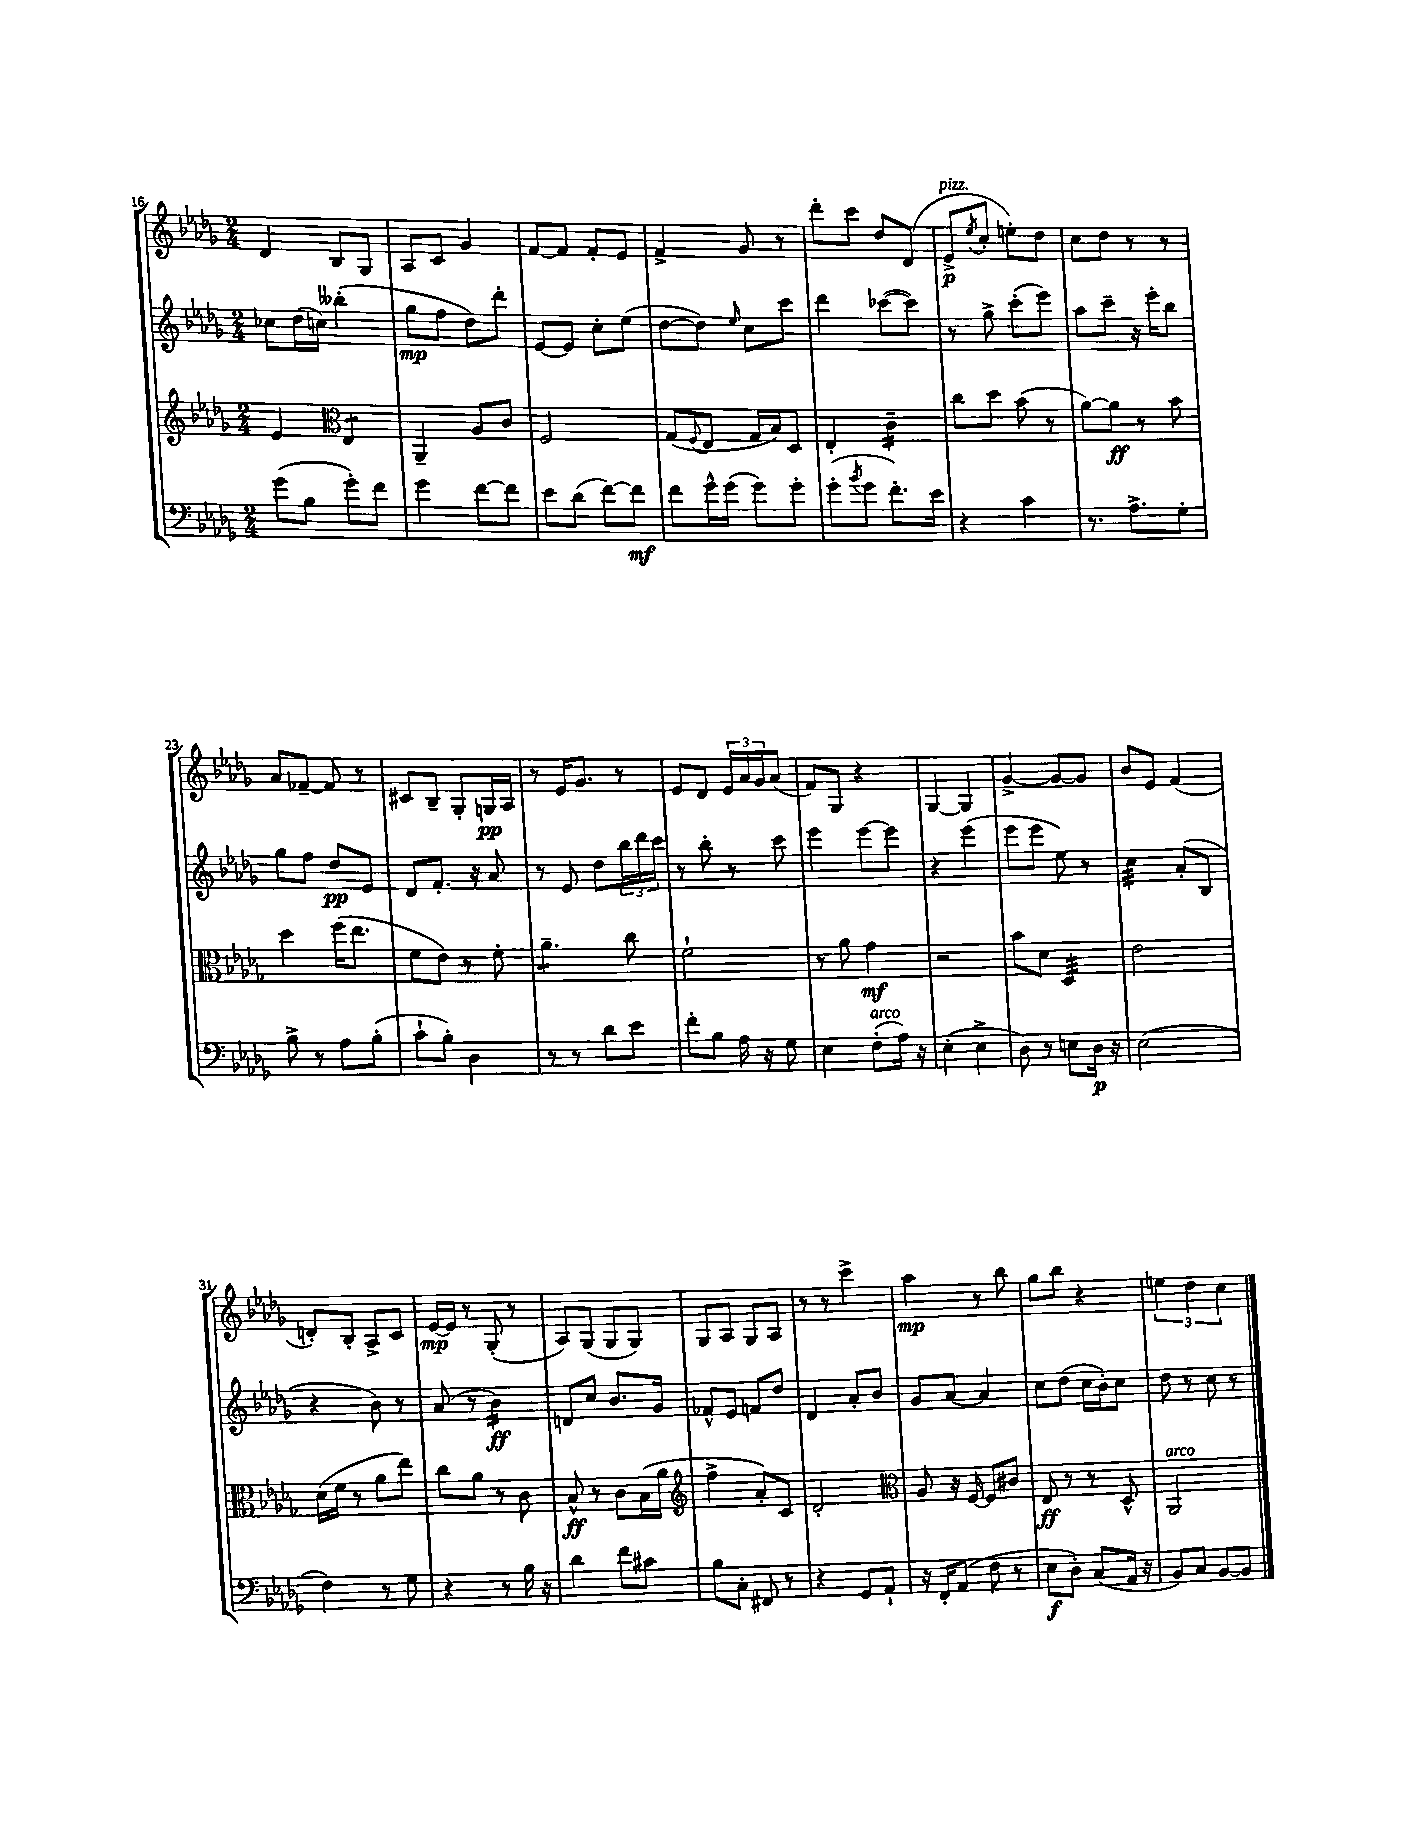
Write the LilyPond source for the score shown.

<<
\new StaffGroup <<
\new Staff = "s0" {
    \clef treble \key des \major \numericTimeSignature \time 2/4
    des'4 bes8 ges8 |
    aes8 c'8 ges'4 |
    f'8~ f'8 f'8-. ees'8 |
    f'4-> ges'8 r8 |
    des'''8-. c'''8 des''8 des'8( |
    ees'8->\p^\markup { \italic "pizz." } \acciaccatura { ees''8 } c''8-. e''8-.) des''8 |
    c''8 des''8 r8 r8 |
    aes'8 fes'8~-- fes'8 r8 |
    cis'8 bes8-- ges8-. g16\pp aes16 |
    r8 ees'16 ges'8. r8 |
    ees'8 des'8 \tuplet 3/2 { ees'16 aes'16 ges'16 } aes'8( |
    f'8) ges8 r4 |
    ges4~ ges4 |
    ges'4~-> ges'8~ ges'8 |
    bes'8 ees'8 f'4( |
    d'8-.) bes8-. aes8-> c'8 |
    ees'16~\mp ees'16 r8 ges8-.( r8 |
    aes8) ges8( ges8 ges8) |
    ges8 aes8 ges8 aes8 |
    r8 r8 c'''4-> |
    aes''4\mp r8 bes''8 |
    ges''8 bes''8 r4 |
    \tuplet 3/2 { e''4 des''4 c''4 } \bar "|." |
}
\new Staff = "s1" {
    \clef treble \key des \major \numericTimeSignature \time 2/4
    ces''8 des''16( c''16) beses''4-.( |
    ges''8\mp f''8 des''8) des'''8-. |
    ees'8~ ees'8 c''8-. ees''8( |
    des''8~ des''8) \grace { ees''16 } c''8 c'''8 |
    des'''4 ces'''8~( ces'''8) |
    r8 ges''8-> c'''8-.( ees'''8) |
    aes''8 c'''8-- r16 ees'''16-. bes''8 |
    ges''8 f''8 des''8\pp ees'8 |
    des'8 f'8.-. r16 aes'8 |
    r8 ees'8 des''8 \tuplet 3/2 { bes''16 des'''16 c'''16 } |
    r8 bes''8-. r8 c'''8 |
    ees'''4 ees'''8~ ees'''8 |
    r4 ees'''4( |
    ees'''8 ees'''8 ees''8) r8 |
    c''4:32 aes'8-.( bes8 |
    r4 bes'8) r8 |
    aes'8( r8 bes'4:16\ff) |
    d'8 c''8 bes'8. ges'16 |
    fes'8-^ ees'8 f'8 des''8 |
    des'4 aes'8-. bes'8 |
    ges'8 aes'8~ aes'4 |
    c''8 des''8( c''16 bes'16-.) c''8 |
    des''8 r8 c''8 r8 \bar "|." |
}
\new Staff = "s2" {
    \clef treble \key des \major \numericTimeSignature \time 2/4
    ees'4 \clef alto ees4:8 |
    aes,4-- aes8 c'8 |
    f2 |
    ges8( \appoggiatura { f8 } ees8 ges16 bes16) des8 |
    ees4-. c'4:16-- |
    c''8 des''8 bes'8( r8 |
    aes'8~) aes'8\ff r8 bes'8 |
    des''4 f''16( ees''8. |
    f'8 ees'8) r8 f'8-. |
    aes'4.:8-- c''8 |
    f'2-! |
    r8 aes'8 ges'4\mf |
    r2 |
    bes'8 des'8 des4:32 |
    ees'2 |
    des'16( f'16 r8 aes'8 ees''8) |
    c''8 aes'8 r8 c'8 |
    bes8-^\ff r8 c'8 bes16( aes'16 |
    \clef treble f''4-> aes'8-.) c'8 |
    des'2-. |
    \clef alto aes8 r16 f16~ f8 cis'8 |
    ees8\ff r8 r8 des8-^ |
    aes,2^\markup { \italic "arco" } \bar "|." |
}
\new Staff = "s3" {
    \clef bass \key des \major \numericTimeSignature \time 2/4
    ges'8( bes8 ges'8-.) f'8 |
    ges'4 f'8~ f'8 |
    ees'8 des'8( f'8~) f'8\mf |
    f'8 ges'16-^ ges'16( ges'8) ges'8-. |
    ges'8-.( \acciaccatura { bes'8 } ges'8 f'8.-.) ees'16 |
    r4 c'4 |
    r8. aes8.-> ges8-. |
    bes8-> r8 aes8 bes8-.( |
    c'8-! bes8-.) des4 |
    r8 r8 des'8 ees'8 |
    f'8-. bes8 aes16 r16 ges8 |
    ees4 f8-.^\markup { \italic "arco" }( aes16) r16 |
    ees4-.( ees4-> |
    des8) r8 e8 des16\p r16 |
    ees2( |
    f4) r8 ges8 |
    r4 r8 bes16 r16 |
    des'4 f'8 cis'8 |
    bes8 c8-. fis,8 r8 |
    r4 ges,8 aes,8-! |
    r16 f,16-. aes,8( f8 r8 |
    ees8\f des8-.) c8( aes,16 r16 |
    bes,8) c8 bes,8~ bes,8 \bar "|." |
}
>>
>>
\layout { \context { \Score currentBarNumber = #16 } }
